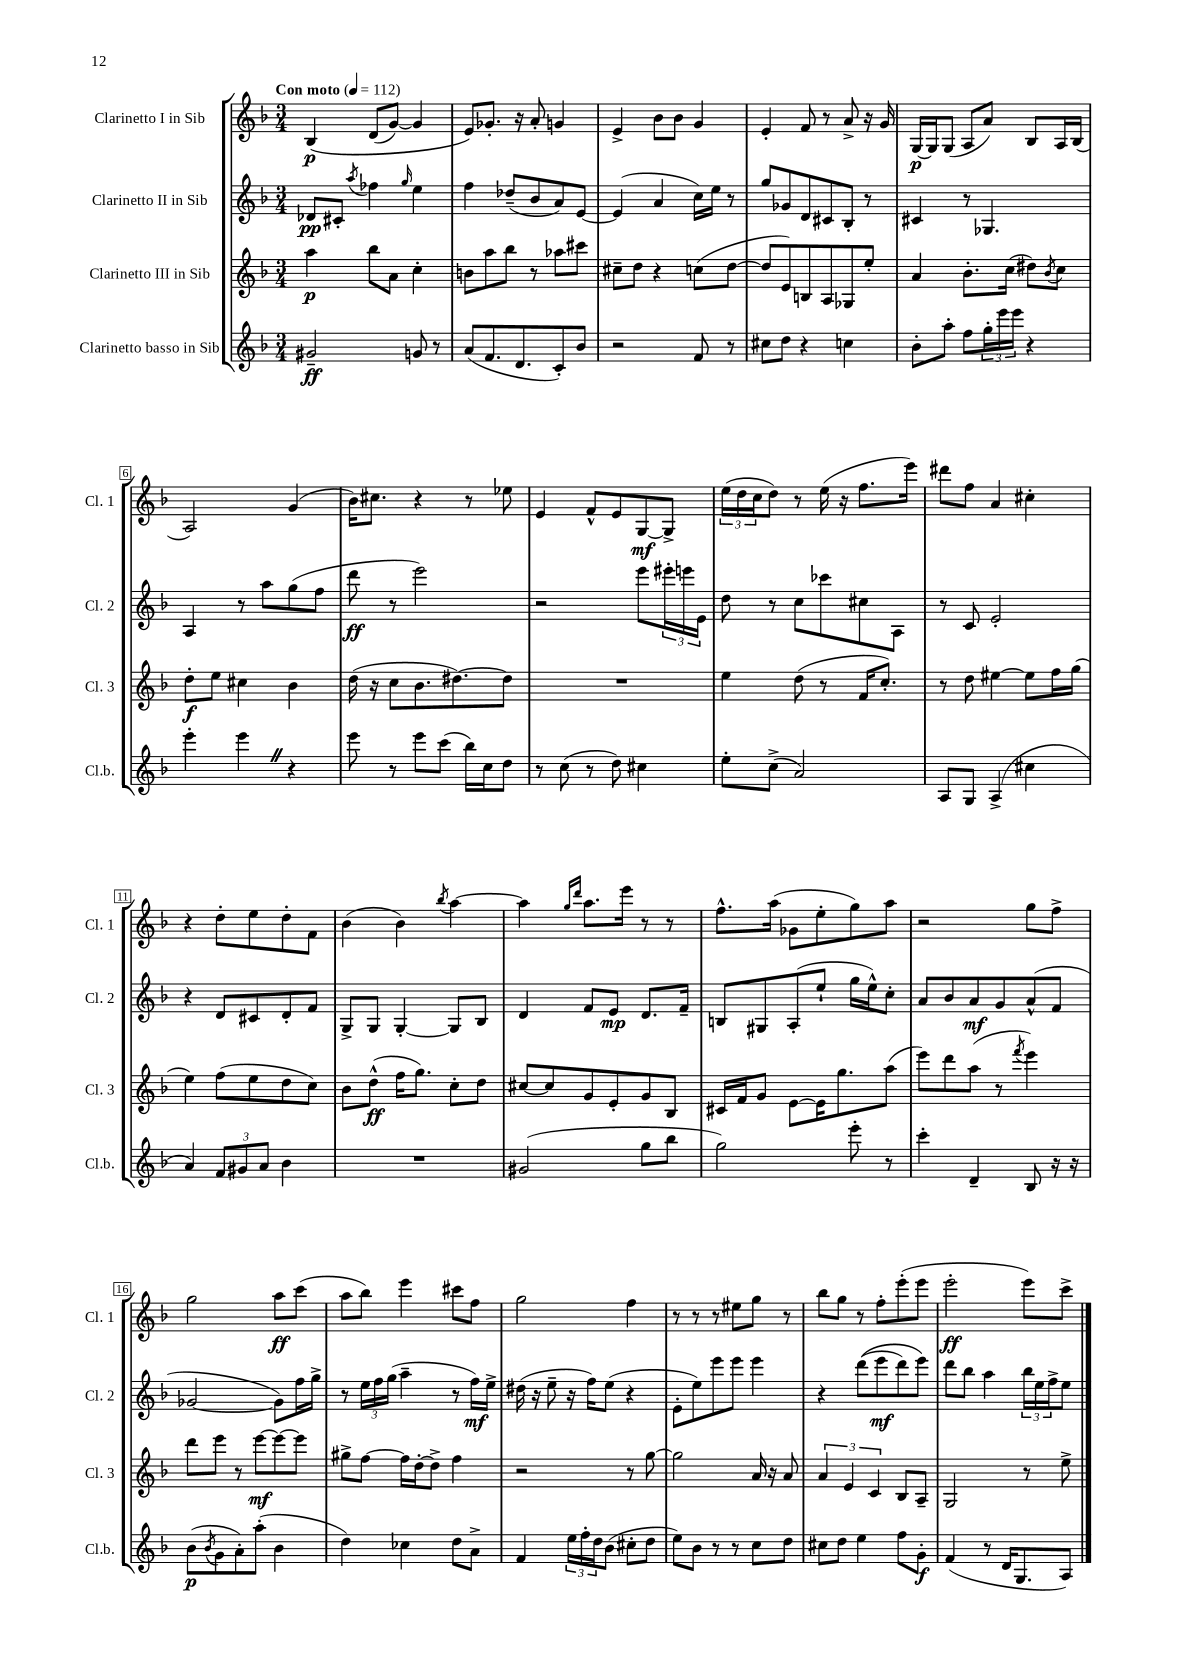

**kern	**dynam	**kern	**dynam	**kern	**dynam	**kern	**dynam
*part4	*part4	*part3	*part3	*part2	*part2	*part1	*part1
*staff4	*staff4	*staff3	*staff3	*staff2	*staff2	*staff1	*staff1
*I"Clarinetto basso in Sib	*	*I"Clarinetto III in Sib	*	*I"Clarinetto II in Sib	*	*I"Clarinetto I in Sib	*
*I'Cl.b.	*	*I'Cl. 3	*	*I'Cl. 2	*	*I'Cl. 1	*
*clefG2	*	*clefG2	*	*clefG2	*	*clefG2	*
*k[b-]	*	*k[b-]	*	*k[b-]	*	*k[b-]	*
*M3/4	*	*M3/4	*	*M3/4	*	*M3/4	*
*MM112	*	*MM112	*	*MM112	*	*MM112	*
=1	=1	=1	=1	=1	=1	=1	=1
!	!	!	!	!	!	!LO:TX:a:B:t=Con moto	!
2g#X~/	ff	4aa\	p	8d-X/L	pp	(4B-/	p
.	.	.	.	8c#X'/J	.	.	.
.	.	.	.	8qaa/	.	.	.
.	.	8bb-\L	.	4ff-X\	.	(8d/L	.
.	.	8a\J	.	.	.	[8g/J)	.
.	.	.	.	16qqgg/	.	.	.
8gn/	.	4cc'\	.	4ee\	.	4g/]	.
8r	.	.	.	.	.	.	.
=2	=2	=2	=2	=2	=2	=2	=2
(8a/L	.	8bn\L	.	4ff\	.	8e/L)	.
8.f/	.	8aa\	.	.	.	8.g-X'/J	.
.	.	8bb-\J	.	(8dd-X~/L	.	.	.
8.d/	.	.	.	.	.	16r	.
.	.	8r	.	8b-/	.	8a'/	.
8c'/)	.	8aa-X\L	.	8a/)	.	4gn/	.
8b-/J	.	8ccc#X\J	.	[8e/J	.	.	.
=3	=3	=3	=3	=3	=3	=3	=3
2r	.	8cc#X~\L	.	(4e/]	.	4e^/	.
.	.	8dd\J	.	.	.	.	.
.	.	4r	.	4a/	.	8b-\L	.
.	.	.	.	.	.	8b-\J	.
8f/	.	(8ccn\L	.	16cc\LL)	.	4g/	.
.	.	.	.	16ee\JJ	.	.	.
8r	.	[8dd\J	.	8r	.	.	.
=4	=4	=4	=4	=4	=4	=4	=4
8cc#X\L	.	8dd/L]	.	8gg/L	.	4e'/	.
8dd\J	.	8e/)	.	8g-X/	.	.	.
4r	.	8Bn/	.	8d/	.	8f/	.
.	.	8A/	.	8c#X/	.	8r	.
4ccn\	.	8G-X/	.	8B-'/J	.	8a^/	.
.	.	8ee'/J	.	8r	.	16r	.
.	.	.	.	.	.	16g/	.
=5	=5	=5	=5	=5	=5	=5	=5
8b-'\L	.	4a/	.	4c#X/	.	[16G/LL	p
.	.	.	.	.	.	16G/J]	.
8aa'\J	.	.	.	.	.	(8G/J	.
8ff\L	.	8.b-'\L	.	8r	.	8A/L	.
24gg'\L	.	.	.	4.G-X/	.	8a/J)	.
24eee\	.	.	.	.	.	.	.
.	.	(16cc\Jk	.	.	.	.	.
24eee\JJ	.	.	.	.	.	.	.
4r	.	8dd#X\L)	.	.	.	8B-/L	.
.	.	8qb-/	.	.	.	.	.
.	.	8cc\J	.	.	.	16A/L	.
.	.	.	.	.	.	(16B-/JJ	.
!!LO:LB:g=z
=6	=6	=6	=6	=6	=6	=6	=6
4eee'\	.	8dd'\L	f	4A/	.	2A/)	.
.	.	8ee\J	.	.	.	.	.
4eeeZ\	.	4cc#X\	.	8r	.	.	.
.	.	.	.	8aa\L	.	.	.
4r	.	4b-\	.	(8gg\	.	(4g/	.
.	.	.	.	8ff\J	.	.	.
=7	=7	=7	=7	=7	=7	=7	=7
8eee\	.	(16dd\	.	8ddd\	ff	16b-\KL)	.
.	.	16r	.	.	.	8.cc#X\J	.
8r	.	8cc\L	.	8r	.	.	.
8eee\L	.	8.b-\	.	2eee\)	.	4r	.
(8ccc\J	.	.	.	.	.	.	.
.	.	[8.dd#X\)	.	.	.	.	.
16bb-\LL)	.	.	.	.	.	8r	.
16cc\J	.	.	.	.	.	.	.
8dd\J	.	8dd#\J]	.	.	.	8ee-X\	.
=8	=8	=8	=8	=8	=8	=8	=8
8r	.	2.r	.	2r	.	4e/	.
(8cc\	.	.	.	.	.	.	.
8r	.	.	.	.	.	8f^^/L	.
8dd\)	.	.	.	.	.	8e/	.
4cc#X\	.	.	.	8eee\L	.	[8G/	mf
.	.	.	.	24eee#X'\L	.	8G^/J]	.
.	.	.	.	24eeen\	.	.	.
.	.	.	.	24e\JJ	.	.	.
=9	=9	=9	=9	=9	=9	=9	=9
8ee'\L	.	4ee\	.	8dd\	.	(24ee\LL	.
.	.	.	.	.	.	24dd\	.
.	.	.	.	.	.	24cc\J	.
(8cc^\J	.	.	.	8r	.	8dd\J)	.
2a/)	.	(8dd\	.	8cc\L	.	8r	.
.	.	8r	.	8ccc-X\	.	(16ee\	.
.	.	.	.	.	.	16r	.
.	.	16f/KL	.	8cc#X\	.	8.ff\L	.
.	.	8.cc'/J)	.	.	.	.	.
.	.	.	.	8A\J	.	.	.
.	.	.	.	.	.	16eee\Jk)	.
=10	=10	=10	=10	=10	=10	=10	=10
8A/L	.	8r	.	8r	.	8ddd#X\L	.
8G/J	.	8dd\	.	8c/	.	8ff\J	.
(4A^/	.	[4ee#X\	.	2e'/	.	4a/	.
4cc#X\	.	8ee#\L]	.	.	.	4cc#X'\	.
.	.	16ff\L	.	.	.	.	.
.	.	(16gg\JJ	.	.	.	.	.
!!LO:LB:g=z
=11	=11	=11	=11	=11	=11	=11	=11
4a/)	.	4ee\)	.	4r	.	4r	.
12f/L	.	(8ff\L	.	8d/L	.	8dd'\L	.
12g#X/	.	.	.	.	.	.	.
.	.	8ee\	.	8c#X/	.	8ee\	.
12a/J	.	.	.	.	.	.	.
4b-\	.	8dd\	.	8d'/	.	8dd'\	.
.	.	8cc\J)	.	8f/J	.	8f\J	.
=12	=12	=12	=12	=12	=12	=12	=12
2.r	.	8b-\L	.	8G^/L	.	(4b-\	.
.	.	(8dd^^\J	ff	8G/J	.	.	.
.	.	16ff\KL	.	[4G'/	.	4b-\)	.
.	.	8.gg\J)	.	.	.	.	.
.	.	.	.	.	.	8qbb-/	.
.	.	8cc'\L	.	8G/L]	.	[4aa\	.
.	.	8dd\J	.	8B-/J	.	.	.
=13	=13	=13	=13	=13	=13	=13	=13
(2g#X/	.	[8cc#X/L	.	4d/	.	4aa\]	.
.	.	8cc#/]	.	.	.	.	.
.	.	.	.	.	.	16qqgg/LL	.
.	.	.	.	.	.	16qqddd/JJ	.
.	.	8g/	.	8f/L	.	8.aa\L	.
.	.	8e'/	.	8e/J	mp	.	.
.	.	.	.	.	.	16eee\Jk	.
8gg\L	.	8g/	.	8.d/L	.	8r	.
8bb-\J	.	8B-/J	.	.	.	8r	.
.	.	.	.	16f~/Jk	.	.	.
=14	=14	=14	=14	=14	=14	=14	=14
2gg\)	.	16c#X/LL	.	8Bn/L	.	8.ff^^\L	.
.	.	16f/J	.	.	.	.	.
.	.	8g/J	.	8G#X/	.	.	.
.	.	.	.	.	.	(16aa\Jk	.
.	.	[8e\L	.	(8A'/	.	8g-X\L	.
.	.	16e\K]	.	8ee`/J	.	8ee'\	.
.	.	8.gg\	.	.	.	.	.
8eee'\	.	.	.	16gg\LL	.	8gg\)	.
.	.	.	.	16ee^^\J)	.	.	.
8r	.	(8aa\J	.	8cc'\J	.	8aa\J	.
=15	=15	=15	=15	=15	=15	=15	=15
4ccc'\	.	8eee\L)	.	8a/L	.	2r	.
.	.	8ddd\	.	8b-/	.	.	.
4d~/	.	(8aa\J	.	8a/	mf	.	.
.	.	8r	.	8g/	.	.	.
.	.	8qfff/	.	.	.	.	.
8B-/	.	4eee\)	.	(8a^^/	.	8gg\L	.
16r	.	.	.	8f/J	.	8ff^\J	.
16r	.	.	.	.	.	.	.
!!LO:LB:g=z
=16	=16	=16	=16	=16	=16	=16	=16
(8b-\L	p	8ddd\L	.	[2g-X/	.	2gg\	.
8qb-/	.	.	.	.	.	.	.
8g\	.	8eee\J	.	.	.	.	.
8a'\)	.	8r	.	.	.	.	.
(8aa'\J	.	[8eee\L	mf	.	.	.	.
4b-\	.	8eee\_	.	8g-\L])	.	8aa\L	ff
.	.	8eee\J]	.	16ff\L	.	(8ccc\J	.
.	.	.	.	16gg^\JJ	.	.	.
=17	=17	=17	=17	=17	=17	=17	=17
4dd\)	.	8gg#X^\L	.	8r	.	8aa\L	.
.	.	[8ff\J	.	24ee\LL	.	8bb-\J)	.
.	.	.	.	24ff\	.	.	.
.	.	.	.	(24gg\JJ	.	.	.
4cc-X\	.	16ff\LL]	.	4aa~\	.	4eee\	.
.	.	[16dd'\J	.	.	.	.	.
.	.	8dd^\J]	.	.	.	.	.
8dd\L	.	4ff\	.	8r	.	8ccc#X\L	.
8a^\J	.	.	.	16ff\LL)	mf	8ff\J	.
.	.	.	.	16ee^\JJ	.	.	.
=18	=18	=18	=18	=18	=18	=18	=18
4f/	.	2r	.	(16dd#X\	.	2gg\	.
.	.	.	.	16r	.	.	.
.	.	.	.	8ee~\	.	.	.
24ee\LL	.	.	.	16r	.	.	.
24ff'\	.	.	.	.	.	.	.
.	.	.	.	16ff\KL)	.	.	.
24dd\J	.	.	.	.	.	.	.
(8b-\J	.	.	.	(8ee\J	.	.	.
8cc#X'\L	.	8r	.	4r	.	4ff\	.
8dd\J	.	[8gg\	.	.	.	.	.
=19	=19	=19	=19	=19	=19	=19	=19
8ee\L)	.	2gg\]	.	8e'\L	.	8r	.
8b-\J	.	.	.	8ee\)	.	8r	.
8r	.	.	.	8eee\	.	8r	.
8r	.	.	.	8eee\J	.	8ee#X\L	.
8cc\L	.	16a/	.	4eee\	.	8gg\J	.
.	.	16r	.	.	.	.	.
8dd\J	.	8a/	.	.	.	8r	.
=20	=20	=20	=20	=20	=20	=20	=20
8cc#X\L	.	6a/	.	4r	.	8bb-\L	.
8dd\J	.	.	.	.	.	8gg\J	.
.	.	6e/	.	.	.	.	.
4ee\	.	.	.	((8ddd\L	.	8r	.
.	.	6c/	.	.	.	.	.
.	.	.	.	8eee\	mf	8ff'\L	.
8ff\L	.	8B-/L	.	8ddd\)	.	(8eee'\	.
8g'\J	f	8A~/J	.	8eee\J)	.	8eee\J	.
=21	=21	=21	=21	=21	=21	=21	=21
(4f/	.	2G/	.	8ddd\L	.	2eee'\	ff
.	.	.	.	8bb-\J	.	.	.
8r	.	.	.	4aa\	.	.	.
16d/KL	.	.	.	.	.	.	.
8.G/	.	.	.	.	.	.	.
.	.	8r	.	24bb-\LL	.	8eee\L)	.
.	.	.	.	24ee\	.	.	.
.	.	.	.	24ff^\J	.	.	.
8A/J)	.	8ee^\	.	8ee\J	.	8ccc^\J	.
==	==	==	==	==	==	==	==
*-	*-	*-	*-	*-	*-	*-	*-
